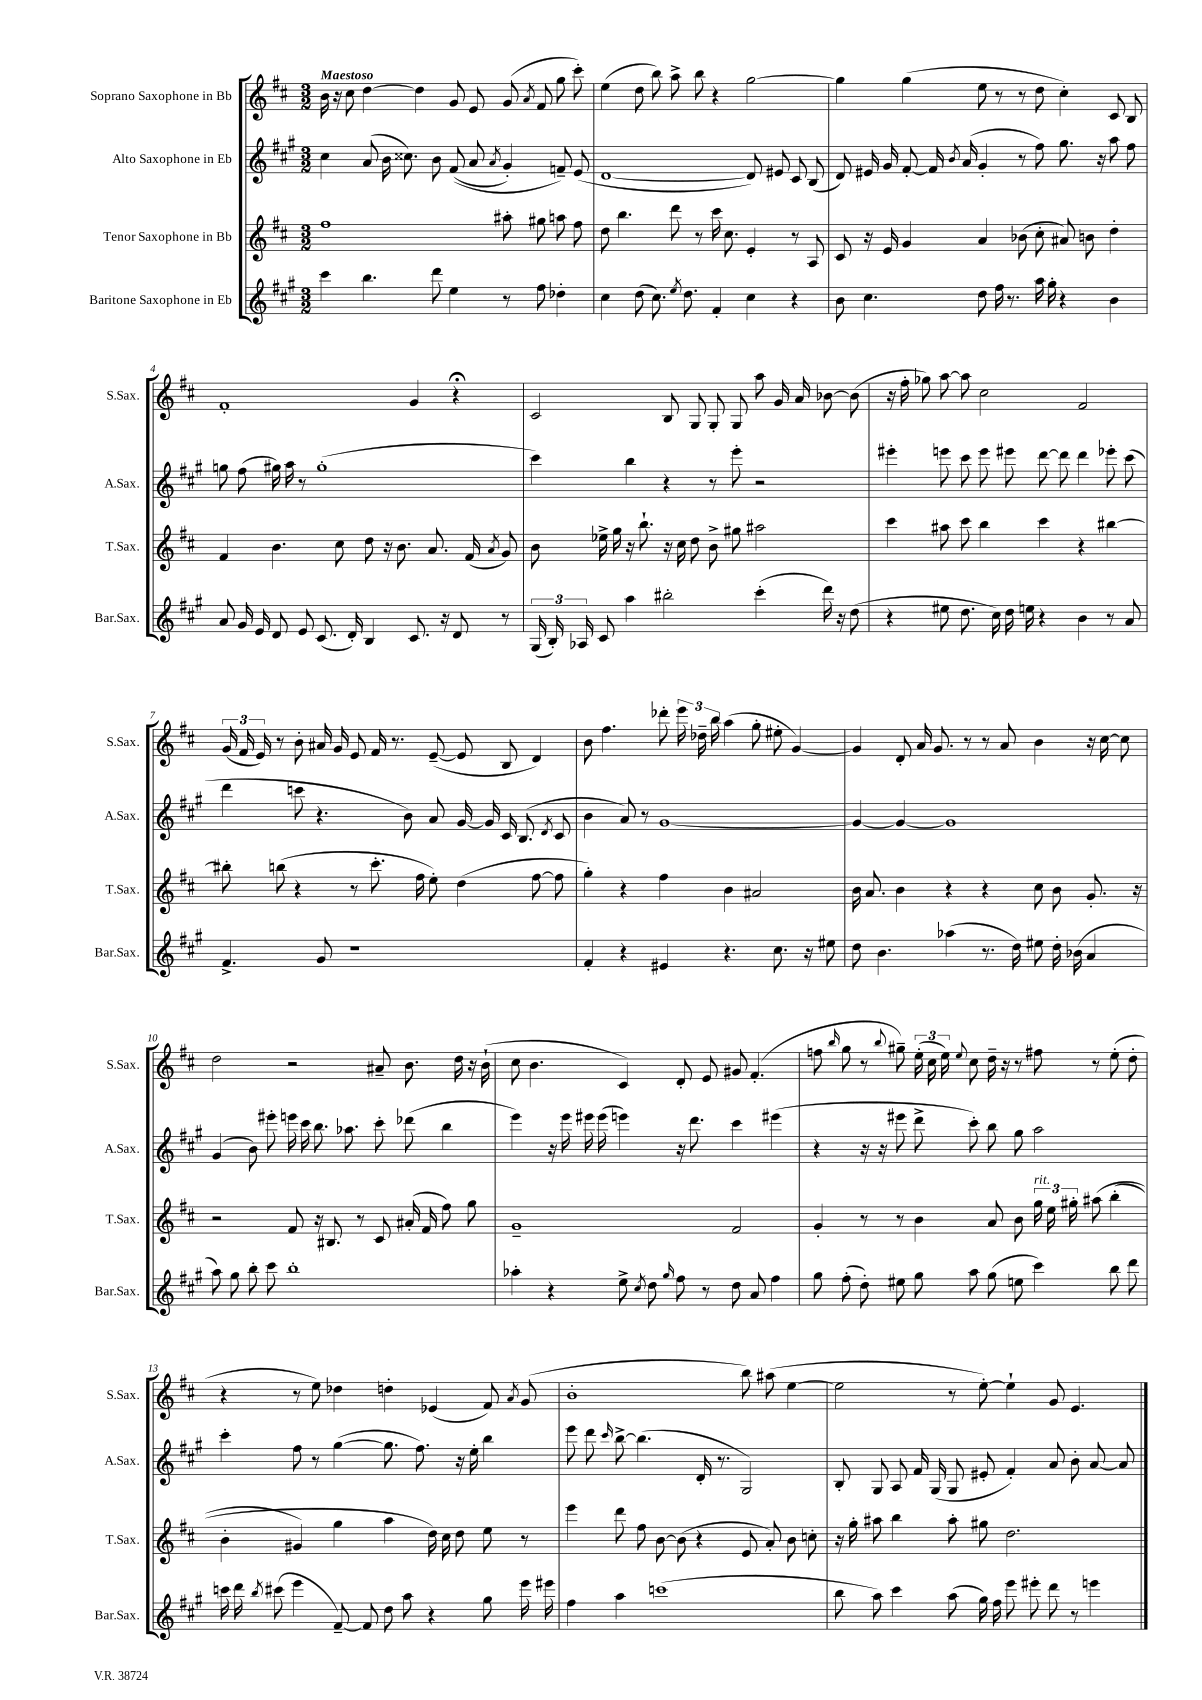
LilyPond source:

<<
\new StaffGroup <<
\new Staff = "s0" \with { instrumentName = "Soprano Saxophone in Bb" shortInstrumentName = "S.Sax." } {
    \clef treble \key d \major \numericTimeSignature \time 3/2 \tempo "Maestoso"
    \autoBeamOff b'16 r16 cis''8 d''4~ d''4 g'8 e'8 g'8( \acciaccatura { a'8 } fis'8 g''8 cis'''8-.) |
    e''4( d''8 b''8) a''8-> b''8 r4 g''2~ |
    g''4 g''4( e''8 r8 r8 d''8 cis''4-.) cis'8 b8 |
    fis'1-. g'4 r4\fermata |
    cis'2 b8 g8 g8-. g8 a''8 g'16 a'16 bes'8~ bes'8( |
    r16 fis''16-. ges''8) a''8~ a''8 cis''2 fis'2 |
    \tuplet 3/2 { g'16( fis'16 e'16) } r8 b'8-. ais'16 g'16 e'8 fis'16 r8. e'8~--( e'8 b8 d'4) |
    b'8 fis''4. des'''8-. \tuplet 3/2 { e'''16 des''16-- b''16 } a''4( g''8-. eis''8-. g'4~) |
    g'4 d'8-. a'16 g'8. r8 r8 a'8 b'4 r16 cis''16~ cis''8 |
    d''2 r2 ais'8-- b'8. d''16 r16 b'16-!( |
    cis''8 b'4. cis'4) d'8-. e'8 gis'8 fis'4.-.( |
    f''8 \grace { b''16 } g''8 r8 \appoggiatura { b''8 } gis''8--) \tuplet 3/2 { e''16-.( cis''16 e''16) } \appoggiatura { e''8 } cis''8 d''16-- r16 r8 fis''8 r8 e''8-.( d''8-. |
    r4 r8 e''8) des''4 d''4-. ees'4( fis'8) \acciaccatura { a'8 } g'8( |
    b'1-. b''8) ais''8( e''4~ |
    e''2 r8 e''8~-.) e''4-! g'8 e'4. \bar "|." |
}
\new Staff = "s1" \with { instrumentName = "Alto Saxophone in Eb" shortInstrumentName = "A.Sax." } {
    \clef treble \key a \major \numericTimeSignature \time 3/2
    \autoBeamOff cis''4 a'8( b'16 cisis''8.) b'8 fis'8(\( a'8 \acciaccatura { a'8 } gis'4-.) f'8--\) e'8( |
    d'1~ d'8) eis'8 cis'8 b8( |
    d'8) eis'16 gis'16 fis'8~-. fis'16 \acciaccatura { b'8 } a'16( gis'4-. r8 fis''8) gis''8. r16 a''8 fis''8 |
    g''8 fis''8( gis''16) a''16 r8 gis''1-.( |
    cis'''4) b''4 r4 r8 e'''8-. r2 |
    eis'''4-. e'''8 cis'''8 e'''8 eis'''8 d'''8~ d'''8 d'''4 ees'''8-. cis'''8( |
    d'''4 c'''8 r4. b'8) a'8 gis'16~ gis'16 cis'16 b8.( \acciaccatura { d'8 } cis'8 |
    b'4 a'8) r8 gis'1~ |
    gis'4~ gis'4~ gis'1 |
    gis'4( b'8) eis'''8-. e'''16 cis'''16 b''8. aes''8. cis'''8-. des'''8( b''4 |
    e'''4) r16 e'''16 eis'''16 eis'''16( e'''4) r16 d'''8. cis'''4 eis'''4( |
    r4 r16 r16 eis'''8 d'''8-> cis'''8-.) b''8 gis''8 a''2 |
    cis'''4-. fis''8 r8 gis''4~( gis''8. fis''8.) r16 e''16-. b''4 |
    e'''8 d'''8 \grace { cis'''16 } b''8~-> b''4.( d'16-. r8. gis2) |
    b8-. gis8 a8 fis'16 gis16( gis8 eis'8-. fis'4-.) a'8 b'8-. a'8~ a'8 \bar "|." |
}
\new Staff = "s2" \with { instrumentName = "Tenor Saxophone in Bb" shortInstrumentName = "T.Sax." } {
    \clef treble \key d \major \numericTimeSignature \time 3/2
    \autoBeamOff fis''1 ais''8-. gis''8 a''8 fis''8 |
    d''8 b''4. d'''8 r8 cis'''16 cis''8. e'4-. r8 a8 |
    cis'8 r16 e'16 g'4 a'4 bes'8( cis''8-. ais'8) b'8 d''4-. |
    fis'4 b'4. cis''8 d''8 r16 b'8. a'8. fis'16( \acciaccatura { a'8 } g'8) |
    b'8 ees''16-> g''16 r16 b''8.-! r16 cis''16 d''8 b'8-> gis''8 ais''2 |
    cis'''4 ais''8 cis'''8 b''4 cis'''4 r4 bis''4~ |
    bis''8-. b''8( r4 r8 cis'''8.-. fis''16 e''8-.) d''4( fis''8~ fis''8 |
    g''4-.) r4 fis''4 b'4 ais'2 |
    b'16 a'8. b'4 r4 r4 cis''8 b'8 g'8.-. r16 |
    r2 fis'8 r16 bis8. r8 cis'8 ais'16-.( fis'16 fis''8) g''8 |
    g'1-- fis'2 |
    g'4-. r8 r8 b'4 a'8 b'8 \tuplet 3/2 { g''16^\markup { \italic "rit." } e''16 gis''16-. } ais''8\( b''4-.( |
    b'4-. gis'4) g''4 a''4 d''16\) cis''16 d''8 e''8 r8 |
    e'''4 d'''8 fis''8 b'8~ b'8( r4 e'8 a'8-.) b'8 c''8-. |
    r16 g''16-. ais''8 b''4 ais''8-. gis''8 d''2. \bar "|." |
}
\new Staff = "s3" \with { instrumentName = "Baritone Saxophone in Eb" shortInstrumentName = "Bar.Sax." } {
    \clef treble \key a \major \numericTimeSignature \time 3/2
    \autoBeamOff cis'''4 b''4. d'''8 e''4 r8 fis''8 des''4-. |
    cis''4 d''8( cis''8.) \acciaccatura { e''8 } d''8. fis'4-. cis''4 r4 |
    b'8 cis''4. d''8 fis''16 r8. a''16 gis''16-. r4 b'4 |
    a'8 gis'16 e'16 d'8 e'8 cis'8.( d'16-.) b4 cis'8. r16 d'8 r8 |
    \tuplet 3/2 { gis16( b16-.) aes16 } cis'8 a''4 bis''2-. cis'''4-.( d'''16) r16 d''8( |
    r4 eis''8 d''8. cis''16) d''16 e''16 r4 b'4 r8 a'8 |
    fis'4.-> gis'8 r1 |
    fis'4-. r4 eis'4 r4. cis''8. r16 eis''8 |
    d''8 b'4. aes''4( r8. d''16) eis''8 d''16-. bes'16( a'4 |
    a''8) gis''8 b''8-. cis'''8 b''1-. |
    aes''4-. r4 e''8-> \acciaccatura { cis''8 } d''8 \grace { gis''16 } fis''8 r8 d''8 a'8 fis''4 |
    gis''8 fis''8-.( d''8-.) eis''8 gis''8 a''8 gis''8( e''8 cis'''4) b''8 d'''8 |
    c'''16 d'''16 \acciaccatura { b''8 } cis'''8( e'''4 fis'8~--) fis'8 d''8 a''8 r4 gis''8 e'''16 eis'''16 |
    fis''4 a''4 c'''1( |
    b''8 a''8) cis'''4 a''8( gis''16) fis''16 e'''8 eis'''8-. d'''8 r8 e'''4 \bar "|." |
}
>>
>>
